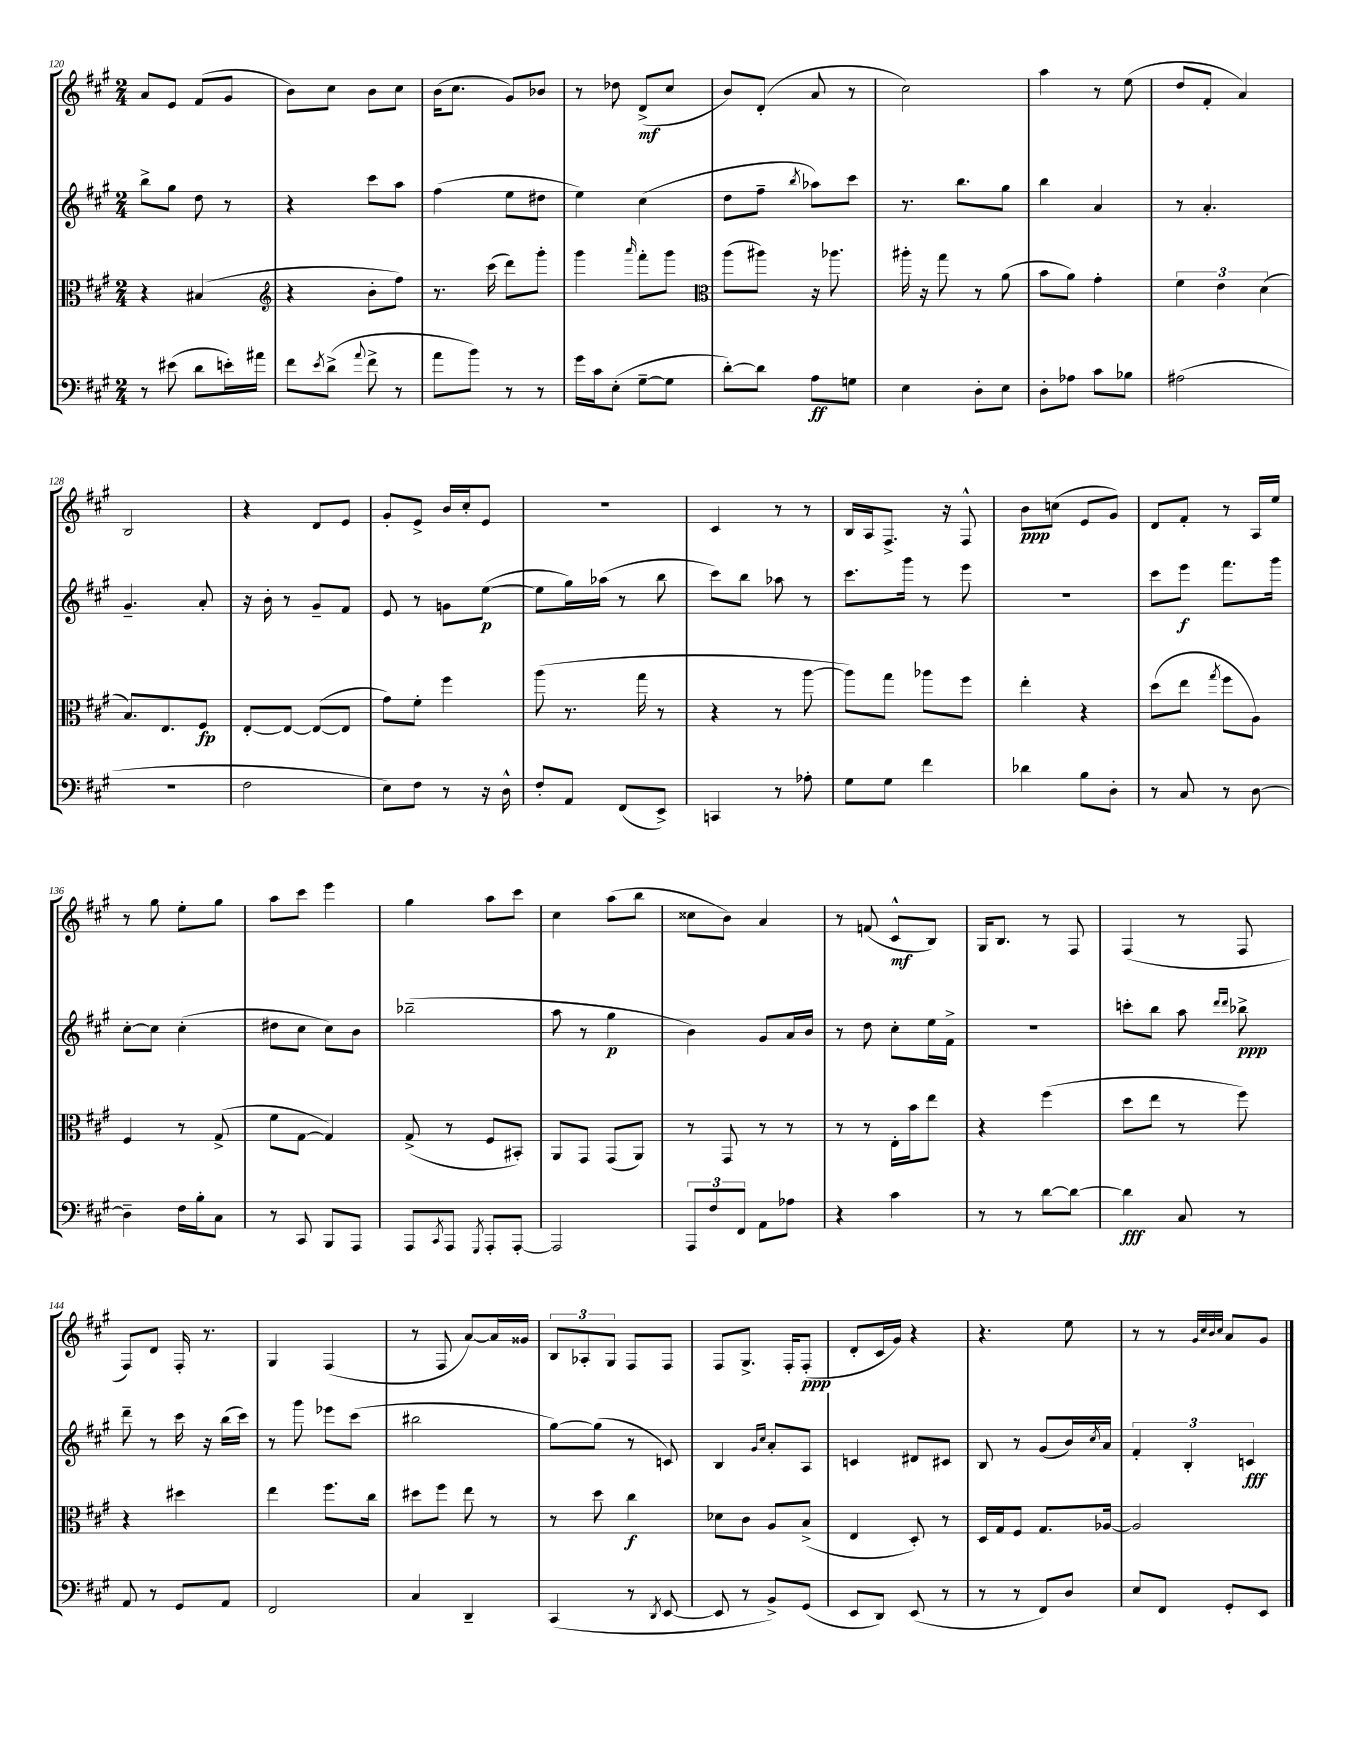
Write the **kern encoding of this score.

**kern	**kern	**kern	**kern
*staff4	*staff3	*staff2	*staff1
*clefF4	*clefC3	*clefG2	*clefG2
*k[f#c#g#]	*k[f#c#g#]	*k[f#c#g#]	*k[f#c#g#]
*M2/4	*M2/4	*M2/4	*M2/4
8r	4r	8bb^	8a
(8e#	.	8gg#	8e
8d	(4B#	8dd	(8f#
16e')	.	8r	8g#
16a#	.	.	.
=	=	=	=
*	*clefG2	*	*
8f#	4r	4r	8b)
8qe	.	.	.
(8d^	.	.	8cc#
8qqa	.	.	.
8f#^	8b'	8ccc#	8b
8r	8ff#)	8aa	8cc#
=	=	=	=
8a	8.r	(4ff#	(16b
.	.	.	8.cc#
8b)	.	.	.
.	(16ccc#	.	.
8r	8ddd)	8ee	8g#)
8r	8ggg#'	8dd#	8b-
=	=	=	=
16g#	4ggg#	4ee)	8r
16c#	.	.	.
(8E'	.	.	8dd-
.	16qqaaa	.	.
[8G#~	8fff#'	(4cc#	(8d^
8G#]	8ggg#	.	8cc#
=	=	=	=
*	*clefC3	*	*
[8d')	(8aa	8dd	8b)
8d]	8aa#)	8ff#~	(8d'
.	.	8qbb	.
8A	16r	8aa-)	8a
.	8.aa-	.	.
8G	.	8ccc#	8r
=	=	=	=
4E	16aa#'	8.r	2cc#)
.	16r	.	.
.	8gg#	.	.
.	.	8.bb	.
8D'	8r	.	.
8E	(8a	8gg#	.
=	=	=	=
8D'	8b	4bb	4aa
8A-	8a)	.	.
8c#	4g#'	4a	8r
8B-	.	.	(8ee
=	=	=	=
(2A#	6f#	8r	8dd
.	.	4.a'	8f#'
.	6e	.	.
.	.	.	4a)
.	(6d	.	.
=	=	=	=
2r	8.B)	4.g#~	2B
.	8.E	.	.
.	8F#	8a'	.
=	=	=	=
2F#	[8E'	16r	4r
.	.	16b'	.
.	8E_	8r	.
.	(8E_	8g#~	8d
.	8E]	8f#	8e
=	=	=	=
8E)	8g#)	8e	8g#'
8F#	8f#'	8r	8e^
8r	4ff#	8g	16b
.	.	.	16cc#'
16r	.	([8ee	8e
16D^^	.	.	.
=	=	=	=
8F#'	(8aa	8ee]	2r
8AA	8.r	16gg#)	.
.	.	(16aa-	.
(8FF#	.	8r	.
.	16gg#	.	.
8EE^)	8r	8bb	.
=	=	=	=
4CC	4r	8ccc#)	4c#
.	.	8bb	.
8r	8r	8aa-	8r
8A-'	[8aa	8r	8r
=	=	=	=
8G#	8aa])	8.ccc#	16B
.	.	.	16A
8G#	8gg#	.	8.F#^
.	.	16ggg#	.
4f#	8aa-	8r	.
.	.	.	16r
.	8ff#	8eee	8F#^^
=	=	=	=
4d-	4ee'	2r	8b
.	.	.	(8cc
8B	4r	.	8e
8D'	.	.	8g#)
=	=	=	=
8r	(8dd	8ccc#	8d
8C#	8ee	8eee	8f#'
.	8qgg#	.	.
8r	8ff#	8.fff#	8r
[8D	8A)	.	16A
.	.	16ggg#	16ee
=	=	=	=
4D~]	4F#	[8cc#'	8r
.	.	8cc#]	8gg#
16F#	8r	(4cc#'	8ee'
16B'	.	.	.
8C#	(8G#^	.	8gg#
=	=	=	=
8r	8f#	8dd#	8aa
8CC#	[8G#	8cc#	8ccc#
8BBB	4G#])	8cc#)	4eee
8AAA	.	8b	.
=	=	=	=
8AAA	(8G#^	(2bb-~	4gg#
8qCC#	.	.	.
8AAA	8r	.	.
8qGGG#	.	.	.
8AAA'	8F#	.	8aa
[8AAA'	8BB#')	.	8ccc#
=	=	=	=
2AAA]	8AA	8aa	4cc#
.	8GG#	8r	.
.	(8GG#	4gg#	(8aa
.	8AA)	.	8bb
=	=	=	=
12AAA	8r	4b)	8cc##
12F#	.	.	.
.	8GG#	.	8b)
12FF#	.	.	.
8AA	8r	8g#	4a
8A-	8r	16a	.
.	.	16b	.
=	=	=	=
4r	8r	8r	8r
.	8r	8dd	(8f
4c#	16E'	8cc#'	8c#^^
.	16b	.	.
.	8ee	16ee	8B)
.	.	16f#^	.
=	=	=	=
8r	4r	2r	16G#
.	.	.	8.B
8r	.	.	.
[8d	(4ff#	.	8r
8d_	.	.	8F#
=	=	=	=
4d]	8dd	8ccc'	(4F#
.	8ee	8bb	.
8C#	8r	8aa	8r
.	.	16qqddd	.
.	.	16qqddd	.
8r	8ff#)	8bb-^	8F#
=	=	=	=
8AA	4r	8ddd~	8F#)
8r	.	8r	8d
8GG#	4dd#	16ccc#	16F#'
.	.	16r	8.r
8AA	.	(16bb	.
.	.	16ccc#)	.
=	=	=	=
2FF#	4ee	8r	4G#
.	.	8ggg#	.
.	8.ff#	8eee-	(4F#
.	.	(8ccc#	.
.	16cc#	.	.
=	=	=	=
4C#	8dd#	2bb#	8r
.	8ff#	.	8F#
4DD~	8ee	.	[8a)
.	8r	.	16a]
.	.	.	16g##
=	=	=	=
(4CC#	8r	[8gg#)	12B
.	.	.	12A-'
.	8dd	(8gg#]	.
.	.	.	12G#
8r	4cc#	8r	8F#
8qDD	.	.	.
[8EE	.	8c)	8F#
=	=	=	=
8EE]	8d-	4B	8F#
8r	8c#	.	8.G#^
.	.	16qqg#	.
.	.	16qqcc#	.
8BB^)	8A	8a'	.
.	.	.	16F#'
(8GG#	(8B^	8A	(8F#'
=	=	=	=
8EE	4E	4c	8d'
8DD)	.	.	16c#
.	.	.	16g#)
(8EE	8D')	8d#	4r
8r	8r	8c#	.
=	=	=	=
8r	16D	8B	4.r
.	16G#	.	.
8r	8F#	8r	.
8FF#)	8.G#	(8g#	.
8D	.	16b)	8ee
.	.	8qcc#	.
.	[16A-	16a	.
=	=	=	=
8E	2A-]	6f#'	8r
8FF#	.	.	8r
.	.	6B'	.
.	.	.	32qqg#
.	.	.	32qqcc#
.	.	.	32qqb
.	.	.	32qqcc#
8GG#'	.	.	8a
.	.	6c	.
8EE	.	.	8g#
==	==	==	==
*-	*-	*-	*-
